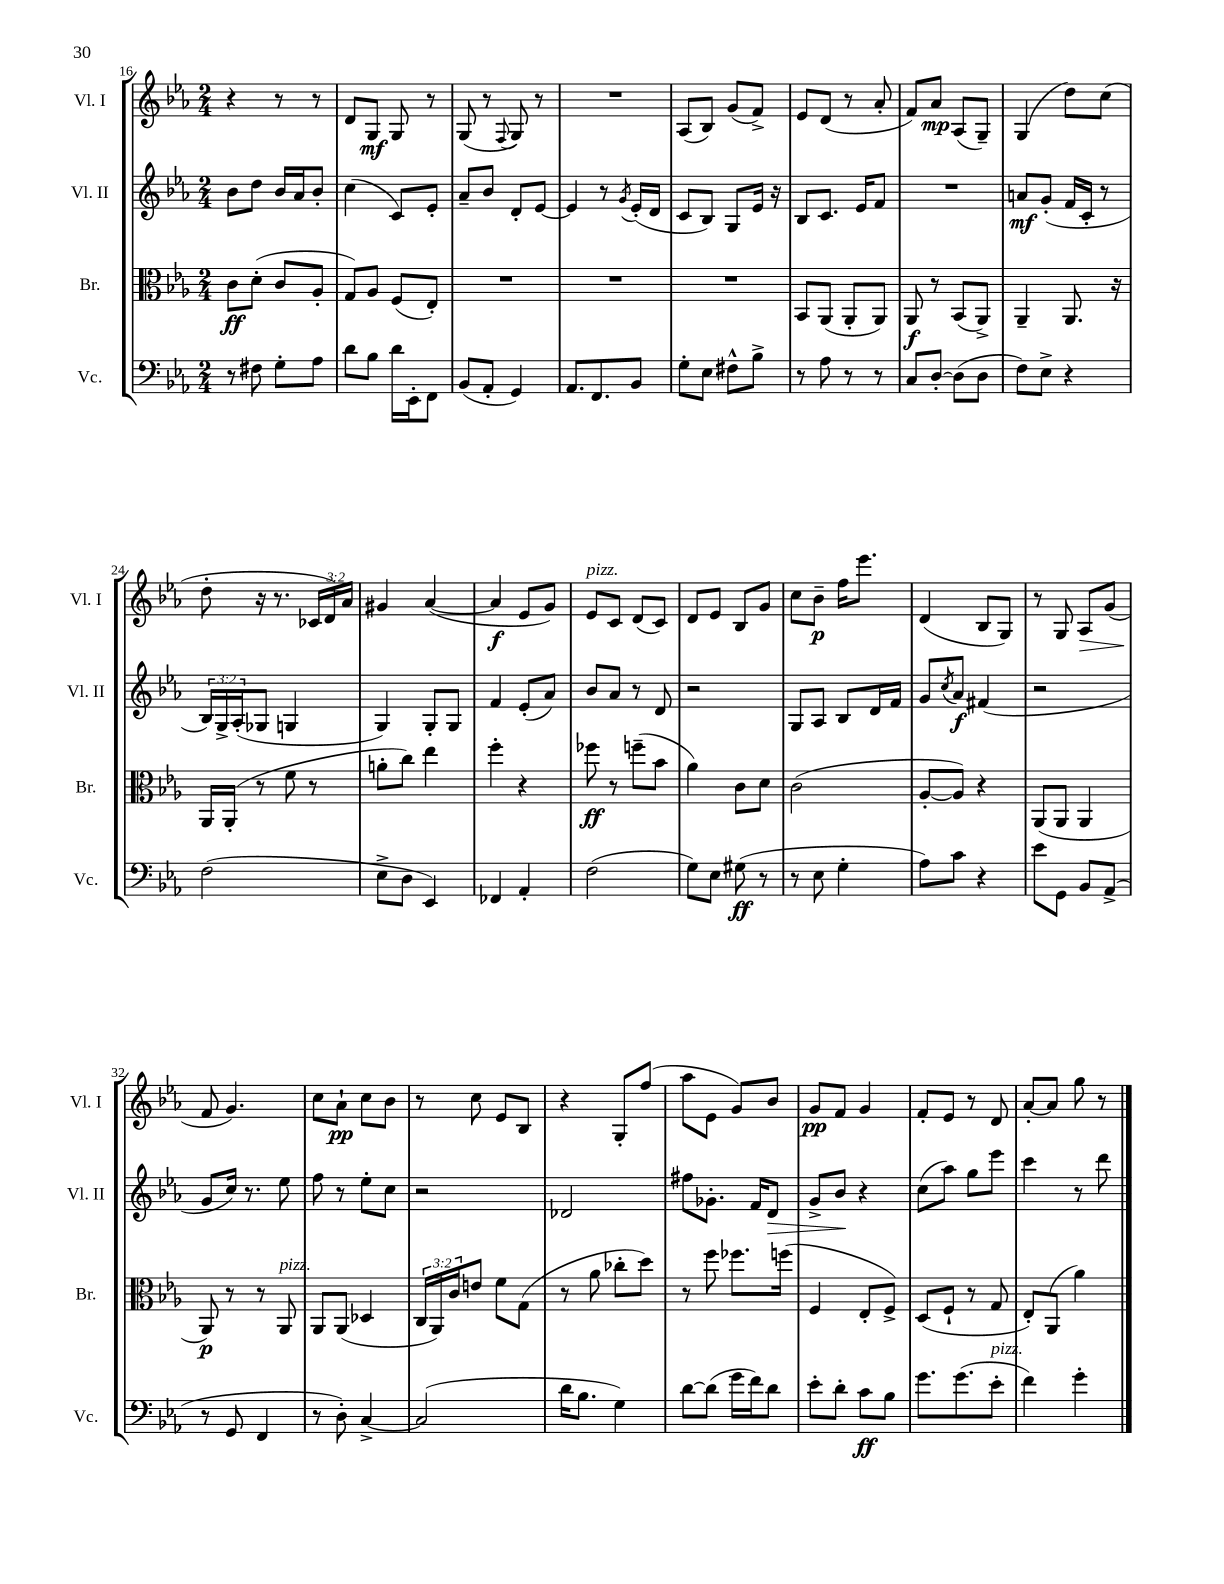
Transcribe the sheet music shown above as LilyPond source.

<<
\new StaffGroup <<
\new Staff = "s0" \with { instrumentName = "Vl. I" shortInstrumentName = "Vl. I" } {
    \clef treble \key ees \major \numericTimeSignature \time 2/4 \override Staff.TupletNumber.text = #tuplet-number::calc-fraction-text
    r4 r8 r8 |
    d'8 g8\mf g8 r8 |
    g8( r8 \appoggiatura { f8 } g8) r8 |
    R2 |
    aes8( bes8) g'8( f'8->) |
    ees'8 d'8( r8 aes'8-. |
    f'8) aes'8\mp aes8( g8--) |
    g4( d''8) c''8( |
    d''8-. r16 r8. \tuplet 3/2 { ces'16 d'16) aes'16 } |
    gis'4 aes'4~( |
    aes'4\f ees'8 g'8) |
    ees'8^\markup { \italic "pizz." } c'8 d'8( c'8) |
    d'8 ees'8 bes8 g'8 |
    c''8 bes'8--\p f''16 ees'''8. |
    d'4( bes8 g8) |
    r8 g8 aes8\> g'8( |
    f'8\! g'4.) |
    c''8 aes'8-!\pp c''8 bes'8 |
    r8 c''8 ees'8 bes8 |
    r4 g8-. f''8( |
    aes''8 ees'8 g'8) bes'8 |
    g'8\pp f'8 g'4 |
    f'8-. ees'8 r8 d'8 |
    aes'8~-. aes'8 g''8 r8 \bar "|." |
}
\new Staff = "s1" \with { instrumentName = "Vl. II" shortInstrumentName = "Vl. II" } {
    \clef treble \key ees \major \numericTimeSignature \time 2/4 \override Staff.TupletNumber.text = #tuplet-number::calc-fraction-text
    bes'8 d''8 bes'16 aes'16 bes'8-. |
    c''4( c'8) ees'8-. |
    aes'8-- bes'8 d'8-. ees'8~ |
    ees'4 r8 \acciaccatura { g'8 } ees'16-.( d'16 |
    c'8 bes8) g8 ees'16 r16 |
    bes8 c'8. ees'16 f'8 |
    R2 |
    a'8\mf g'8-.( f'16 c'16-. r8 |
    \tuplet 3/2 { bes16) g16-> aes16-.( } ges8 g4 |
    g4) g8-. g8 |
    f'4 ees'8-.( aes'8) |
    bes'8 aes'8 r8 d'8 |
    r2 |
    g8 aes8 bes8 d'16 f'16 |
    g'8 \acciaccatura { c''8 } aes'8\f fis'4( |
    r2 |
    g'8 c''16) r8. ees''8 |
    f''8 r8 ees''8-. c''8 |
    r2 |
    des'2 |
    fis''8 ges'8.-. f'16 d'8\> |
    g'8-> bes'8\! r4 |
    c''8( aes''8) g''8 ees'''8 |
    c'''4 r8 d'''8 \bar "|." |
}
\new Staff = "s2" \with { instrumentName = "Br." shortInstrumentName = "Br." } {
    \clef alto \key ees \major \numericTimeSignature \time 2/4 \override Staff.TupletNumber.text = #tuplet-number::calc-fraction-text
    c'8\ff d'8-.( c'8 aes8-. |
    g8) aes8 f8( ees8-.) |
    R2 |
    R2 |
    R2 |
    bes,8 aes,8( aes,8-. aes,8) |
    aes,8\f r8 bes,8( aes,8->) |
    aes,4-- aes,8. r16 |
    aes,16 aes,16-.( r8 f'8 r8 |
    a'8-. c''8) ees''4 |
    f''4-. r4 |
    fes''8\ff r8 f''8--( bes'8 |
    aes'4) c'8 d'8 |
    c'2( |
    aes8~-. aes8) r4 |
    aes,8( aes,8 aes,4 |
    aes,8\p) r8 r8 aes,8^\markup { \italic "pizz." } |
    aes,8 aes,8( des4 |
    \tuplet 3/2 { c16 aes,16) c'16 } e'8 f'8 g8( |
    r8 aes'8 ces''8-. d''8) |
    r8 f''8 fes''8. f''16( |
    f4 ees8-. f8->) |
    d8( f8-! r8 g8 |
    ees8-.) aes,8( aes'4) \bar "|." |
}
\new Staff = "s3" \with { instrumentName = "Vc." shortInstrumentName = "Vc." } {
    \clef bass \key ees \major \numericTimeSignature \time 2/4
    r8 fis8 g8-. aes8 |
    d'8 bes8 d'16 ees,16-. f,8 |
    bes,8( aes,8-. g,4) |
    aes,8. f,8. bes,8 |
    g8-. ees8 fis8-^ bes8-> |
    r8 aes8 r8 r8 |
    c8 d8~-. d8( d8 |
    f8) ees8-> r4 |
    f2( |
    ees8-> d8 ees,4) |
    fes,4 aes,4-. |
    f2( |
    g8) ees8 gis8\ff( r8 |
    r8 ees8 g4-. |
    aes8) c'8 r4 |
    ees'8 g,8 bes,8 aes,8->( |
    r8 g,8 f,4 |
    r8 d8-.) c4~-> |
    c2( |
    d'16 bes8. g4) |
    d'8~ d'8( g'16 f'16) d'8 |
    ees'8-. d'8-. c'8\ff bes8 |
    g'8. g'8.( ees'8-.^\markup { \italic "pizz." } |
    f'4) g'4-. \bar "|." |
}
>>
>>
\layout { \context { \Score currentBarNumber = #16 } }
